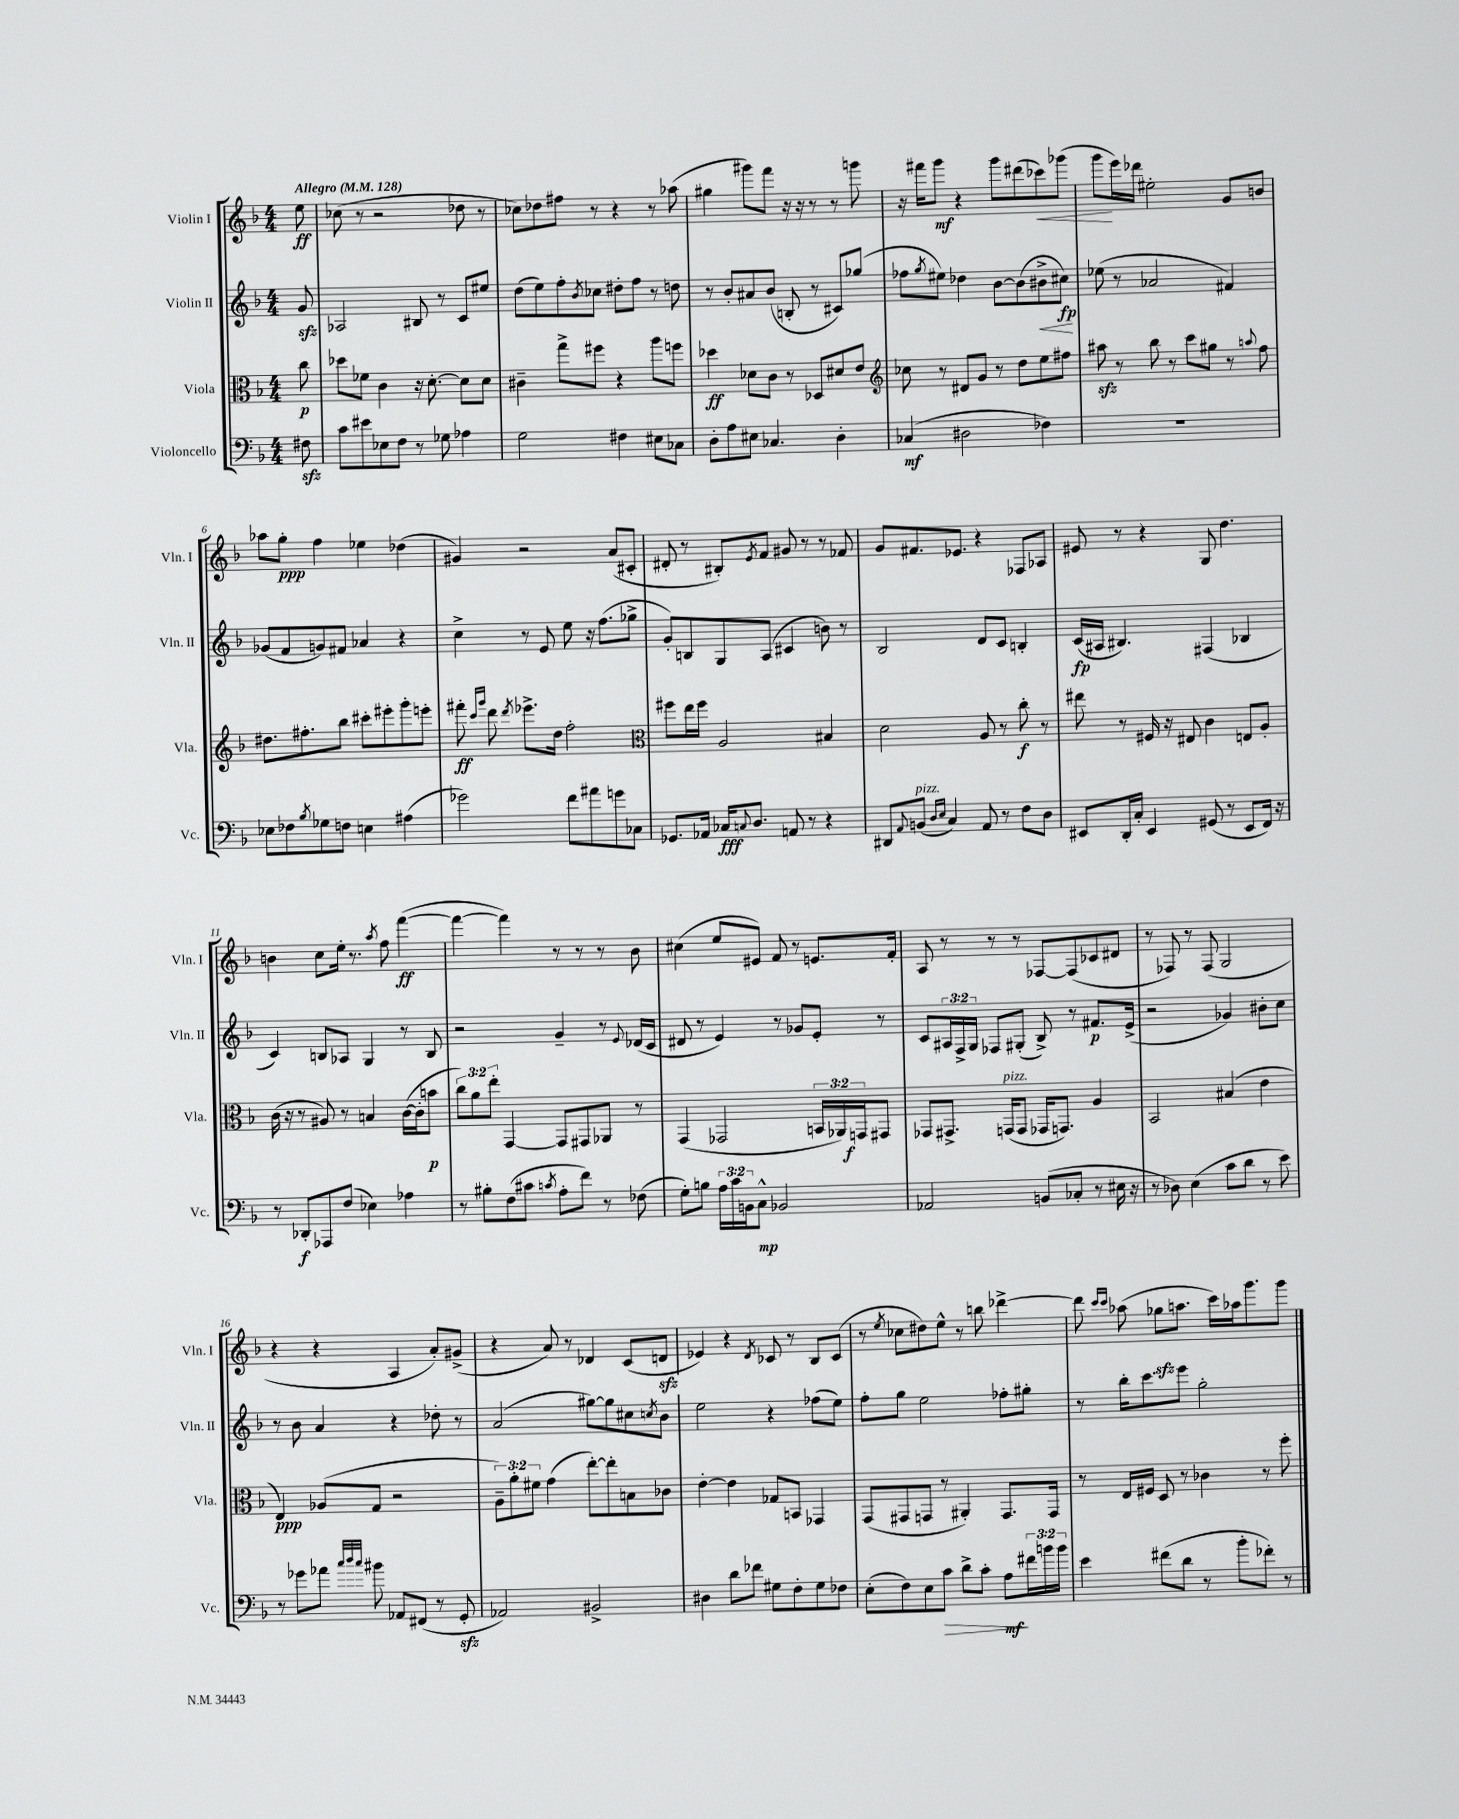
<<
\new StaffGroup <<
\new Staff = "s0" \with { instrumentName = "Violin I" shortInstrumentName = "Vln. I" } {
    \clef treble \key f \major \numericTimeSignature \time 4/4 \partial 8 \tempo "Allegro" 4 = 128
    e''8\ff |
    ces''8( r8 r2 des''8 r8 |
    ces''8) des''8 fis''8 r8 r4 r8 aes''8( |
    gis''4 gis'''8) f'''8 r16 r16 r8 r8 g'''8 |
    r16 fis'''16 g'''8\mf r4 g'''8 dis'''8( ces'''8\<) ges'''8( |
    g'''8\! e'''16) des'''16 eis''2-. g'8 b'8 |
    aes''8 g''8-.\ppp f''4 ees''4 des''4( |
    gis'4) r2 a'8( cis'8-. |
    dis'8-. r8 bis8-.) \acciaccatura { e'8 } f'8 gis'8 r8 r8 fes'8 |
    g'8 fis'8. ees'8. r4 fes8 aes8 |
    eis'8 r8 r4 g8 d''4. |
    b'4 c''8 e''16-. r8. \acciaccatura { a''8 } f''8 f'''4~\ff( |
    f'''4~ f'''4) r8 r8 r8 bes'8 |
    cis''4( e''8 eis'8) f'8 r8 e'8. f'16-. |
    a8 r8 r8 r8 fes8~ fes8( ces'8 dis'8 |
    r8 fes8) r8 fes8( g2 |
    r4 r4 a4 a'8-.) gis'8->( |
    r4 a'8) r8 des'4 c'8( d'8\sfz |
    ees'4) r4 \acciaccatura { d'8 } ces'8 r8 bes8 ces'8( |
    r8 \acciaccatura { e''8 } ces''8 dis''8) e''8-^ r8 b''8 des'''4~-> |
    des'''8 \grace { c'''16 c'''16 } aes''8( ges''8\sfz a''8. c'''16) aes''16 g'''8. g'''8 \bar "|." |
}
\new Staff = "s1" \with { instrumentName = "Violin II" shortInstrumentName = "Vln. II" } {
    \clef treble \key f \major \numericTimeSignature \time 4/4 \override Staff.TupletNumber.text = #tuplet-number::calc-fraction-text \partial 8
    g'8\sfz |
    aes2 bis8 r8 c'8 eis''8 |
    d''8( e''8) f''8-. \acciaccatura { bes'8 } ces''8 dis''8-. f''8 r8 d''8 |
    r8 bes'8-. ais'8 bes'8( b8-. r8 cis'8) ges''8( |
    fes''8 \acciaccatura { g''8 } eis''8) des''4 bes'8~ bes'8( bis'8->\< cis''8\fp\!) |
    ees''8( r8 aes'2 fis'4) |
    ges'8( f'8 g'8) fis'8 aes'4 r4 |
    c''4-> r8 e'8 e''8 r16 f''8.( ges''8-> |
    g'8-.) b8 g8 a8( cis'4 b'8) r8 |
    bes2 d'8 c'8 b4-. |
    c'16\fp( ais16 bis4.) fis4( bes4 |
    c'4) b8 aes8 g4 r8 b8 |
    r2 g'4-- r8 \appoggiatura { e'8 } des'16( c'16 |
    dis'8 r8 e'4) r8 ges'8 e'8-. r8 |
    c'8 \tuplet 3/2 { ais16 f16-> g16 } fes8 gis8-.( bes8->) r8 fis'8.\p e'16->( |
    r2 ges'4) bis'8-. c''8 |
    r8 bes'8 a'4 r4 des''8-. r8 |
    a'2( gis''8~) gis''8 cis''8 \acciaccatura { c''8 } bes'8 |
    e''2 r4 fes''8( e''8) |
    f''8-. g''8 e''2 fes''8-. gis''8-. |
    r8 bes''16-. c'''8. e'''8 g''2-. \bar "|." |
}
\new Staff = "s2" \with { instrumentName = "Viola" shortInstrumentName = "Vla." } {
    \clef alto \key f \major \numericTimeSignature \time 4/4 \override Staff.TupletNumber.text = #tuplet-number::calc-fraction-text \partial 8
    c''8\p |
    des''8 fes'8 c'4 r16 d'8.~-. d'8 d'8 |
    cis'4-- g''8-> fis''8 r4 a''8 f''8 |
    des''4\ff des'8 c'8 r8 des8 dis'8 e'8 |
    \clef treble ces''8 r8 dis'8 g'8 r8 d''8 e''8 fis''8 |
    ais''8\sfz r8 bes''8 r8 c'''8 gis''8 r8 \appoggiatura { a''8 } f''8 |
    dis''8. fis''8.-. bes''8 cis'''8-. eis'''8-. g'''8-. e'''8-. |
    fis'''8-.\ff \grace { c'''16 g'''16 } d'''8 \acciaccatura { d'''8 } ees'''8.-> d''16 f''2-. |
    \clef alto fis''8 e''16 fis''16 a2 bis4 |
    d'2 a8 r8 c''8-.\f r8 |
    eis''8 r8 fis16 r16 eis8 c'4 e8 a8-. |
    c'16( r16 r8 ais8) r8 b4 c'16~( c'16-. b'8\p |
    \tuplet 3/2 { c''8) a'8 e''8-. } g,4~ g,8 gis,8 aes,8 r8 |
    g,4( ges,2 \tuplet 3/2 { b,16 aes,16) g,16\f } gis,8 |
    ges,8 gis,8.-> g,16^\markup { \italic "pizz." }( g,8 ges,16 g,8.) a4 |
    bes,2 bis4( e'4 |
    e4\ppp) aes8( g8 r2 |
    \tuplet 3/2 { a8--) a'8-. fis'8 } g'4( e''8~-.) e''8-. b8 ces'8 |
    e'4~-. e'4 ges8 b,8 ges,4 |
    g,8( gis,8 g,8 r8 ais,4-.) g,8. g,16 |
    r8 e16 fis16 d8 r8 ces'4 r8 f''8-. \bar "|." |
}
\new Staff = "s3" \with { instrumentName = "Violoncello" shortInstrumentName = "Vc." } {
    \clef bass \key f \major \numericTimeSignature \time 4/4 \override Staff.TupletNumber.text = #tuplet-number::calc-fraction-text \partial 8
    fis8\sfz |
    c'8 eis'8 ees8 f8 r8 ges8 aes4 |
    g2 fis4 eis8 ces8 |
    d8-. a8 eis8 ces4. d4-. |
    ces4\mf( dis2 fes4) |
    R1 |
    ees8 fes8 \acciaccatura { bes8 } ges8 f8 e4 ais4( |
    ges'2) f'8 ais'8 g'8 ces8 |
    ges,8. aes,16 ces16\fff \appoggiatura { c8 } d8. a,8 r8 r4 |
    dis,8 \appoggiatura { a,8 } b,8^\markup { \italic "pizz." }( \grace { d16 e16 } c4) a,8 r8 f8 d8 |
    eis,8 d,16-. c16-. eis,4 gis,8( r8 eis,8 f,16) r16 |
    r8 des,8-.\f aes,,8 f8( ees4) aes4 |
    r8 bis8-. f8( cis'8 \acciaccatura { c'8 } a8-. f'8) r8 fes8( |
    g8-.) b8 \tuplet 3/2 { a16 c'16 b,16 } c8-^\mp bes,2 |
    aes,2 b,8( ces8-. r8 eis16 r16 |
    r8 des8) e4( c'8 d'8 r8 e'8) |
    r8 ges'8 aes'8 \grace { c''32 d''32 c''32 } bis'8 aes,8 fis,8( r8 g,8-.\sfz |
    aes,2) bis,2-> |
    dis4 d'8 fes'8 gis8 f8-. gis8 fes8 |
    e8-.( f8) e8 c'8\> d'8-> c'8-. a8\mf\! \tuplet 3/2 { fis'16 b'16 b'16 } |
    e'4 fis'8( d'8 r8 bes'8-. fes'8-.) r8 \bar "|." |
}
>>
>>
